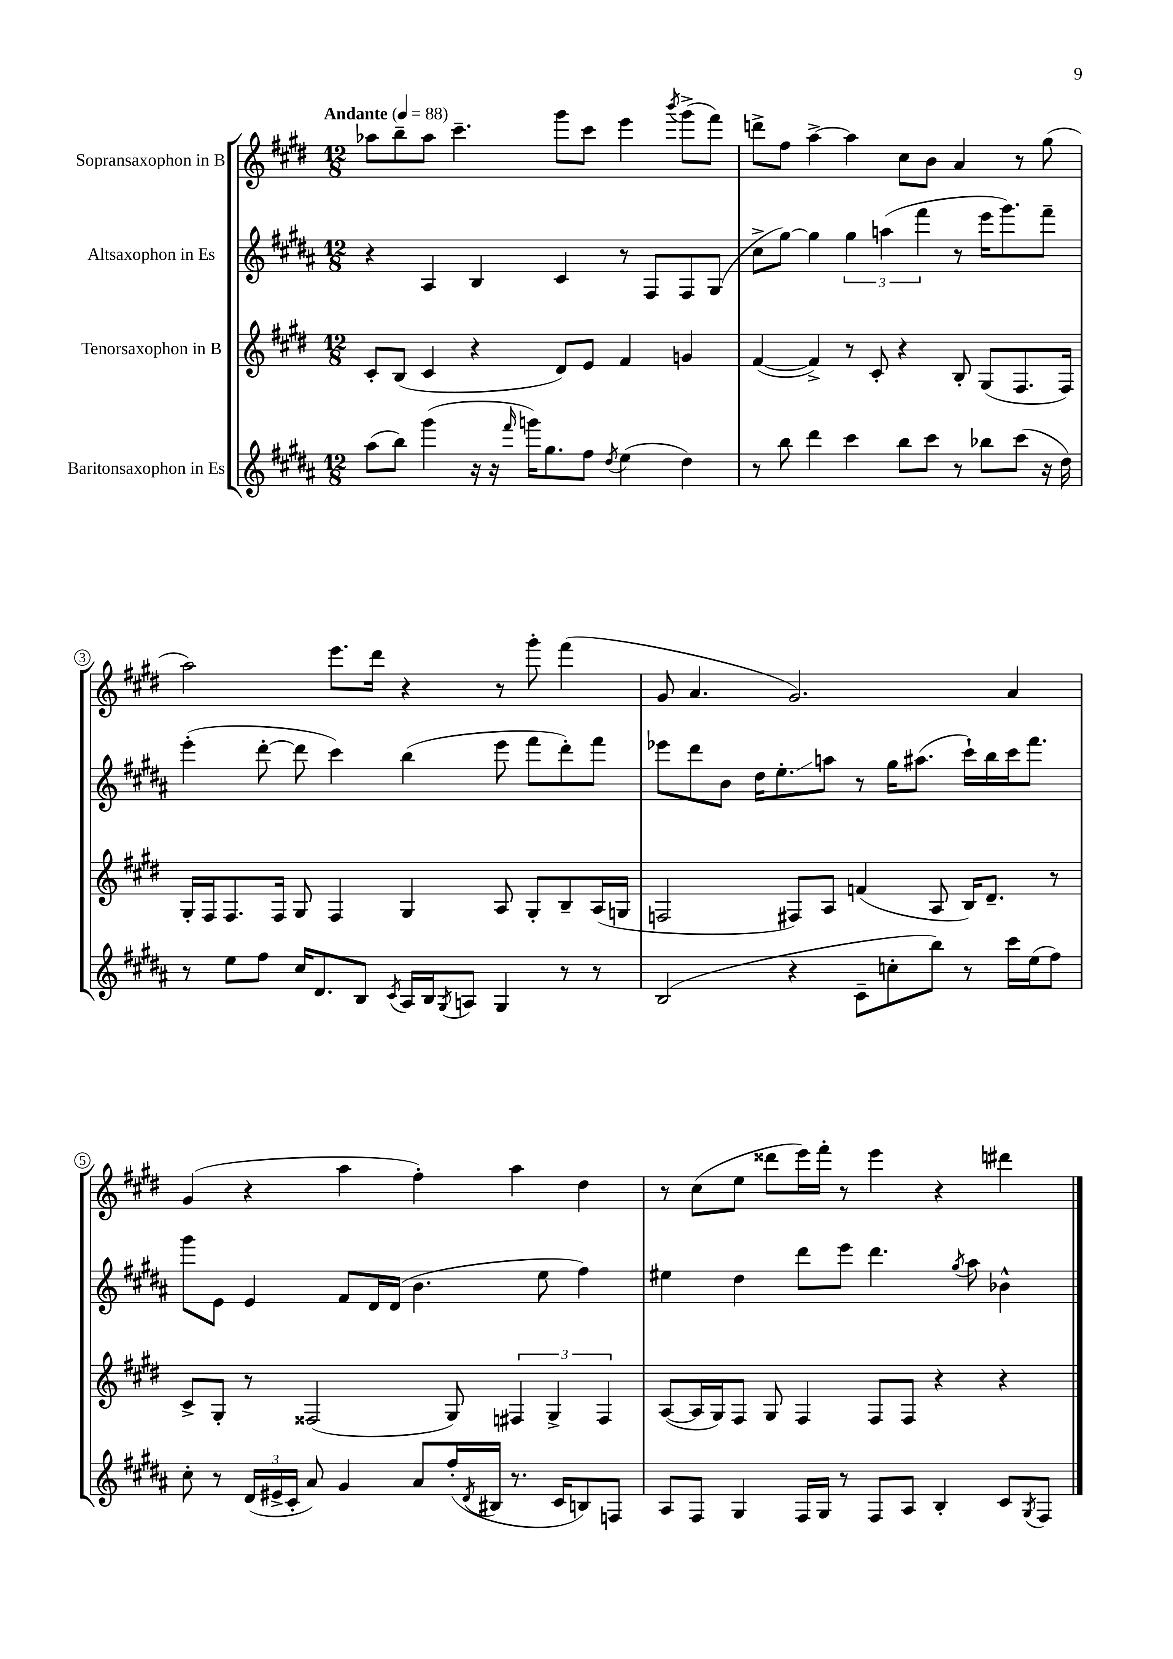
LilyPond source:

<<
\new StaffGroup <<
\new Staff = "s0" \with { instrumentName = "Sopransaxophon in B" } {
    \clef treble \key e \major \numericTimeSignature \time 12/8 \tempo "Andante" 4 = 88
    aes''8 b''8-- aes''8 cis'''4.-- gis'''8 cis'''8 e'''4 \acciaccatura { b'''8 } gis'''8->( fis'''8) |
    d'''8-> fis''8 a''4~-> a''4 cis''8 b'8 a'4 r8 gis''8( |
    a''2) e'''8. dis'''16 r4 r8 gis'''8-. fis'''4( |
    gis'8 a'4. gis'2.) a'4 |
    gis'4( r4 a''4 fis''4-.) a''4 dis''4 |
    r8 cis''8( e''8 disis'''8 e'''16) fis'''16-. r8 e'''4 r4 dis'''4 \bar "|." |
}
\new Staff = "s1" \with { instrumentName = "Altsaxophon in Es" } {
    \clef treble \key b \major \numericTimeSignature \time 12/8
    r4 ais4 b4 cis'4 r8 fis8 fis8 gis8( |
    cis''8-> gis''8~) gis''4 \tuplet 3/2 { gis''4 a''4( fis'''4 } r8 e'''16 gis'''8.) fis'''8-- |
    e'''4-.( dis'''8~-. dis'''8 cis'''4) b''4( e'''8 fis'''8 dis'''8-.) fis'''8 |
    ees'''8 dis'''8 b'8 dis''16 e''8.-.\glissando a''8 r8 gis''16 ais''8.( cis'''16-!) b''16 cis'''16 fis'''8. |
    gis'''8 e'8 e'4 fis'8 dis'16 dis'16( b'4. e''8 fis''4) |
    eis''4 dis''4 dis'''8 e'''8 dis'''4. \acciaccatura { gis''8 } ais''8 bes'4-^ \bar "|." |
}
\new Staff = "s2" \with { instrumentName = "Tenorsaxophon in B" } {
    \clef treble \key e \major \numericTimeSignature \time 12/8
    cis'8-. b8( cis'4 r4 dis'8) e'8 fis'4 g'4 |
    fis'4~( fis'4->) r8 cis'8-. r4 b8-. gis8( fis8. fis16) |
    gis16-. fis16 fis8. fis16 gis8 fis4 gis4 a8 gis8-. b8-- a16( g16 |
    f2 fis8) a8 f'4( a8 b16) dis'8.-- r8 |
    cis'8-> gis8-. r8 fisis2( gis8) \tuplet 3/2 { fis4 gis4-> fis4 } |
    a8~( a16 gis16) fis8 gis8 fis4 fis8 fis8 r4 r4 \bar "|." |
}
\new Staff = "s3" \with { instrumentName = "Baritonsaxophon in Es" } {
    \clef treble \key b \major \numericTimeSignature \time 12/8
    ais''8( b''8) gis'''4( r16 r16 \grace { fis'''16 } g'''16) gis''8. fis''8 \acciaccatura { dis''8 } e''4( dis''4) |
    r8 b''8 dis'''4 cis'''4 b''8 cis'''8 r8 bes''8 cis'''8( r16 dis''16) |
    r8 e''8 fis''8 cis''16 dis'8. b8 \acciaccatura { cis'8 } ais16 b16 \acciaccatura { gis8 } a8 gis4 r8 r8 |
    b2( r4 cis'8-- c''8-. b''8) r8 cis'''16 e''16( fis''8) |
    cis''8-. r8 \tuplet 3/2 { dis'16( eis'16-> cis'16-. } ais'8) gis'4 ais'8 fis''16-.( \acciaccatura { dis'8 } bis16 r8. cis'16 b8) f8 |
    ais8 fis8 gis4 fis16 gis16 r8 fis8 ais8 b4-. cis'8 \acciaccatura { gis8 } fis8 \bar "|." |
}
>>
>>
\layout { \context { \Score \override BarNumber.stencil = #(make-stencil-circler 0.1 0.3 ly:text-interface::print) } }
